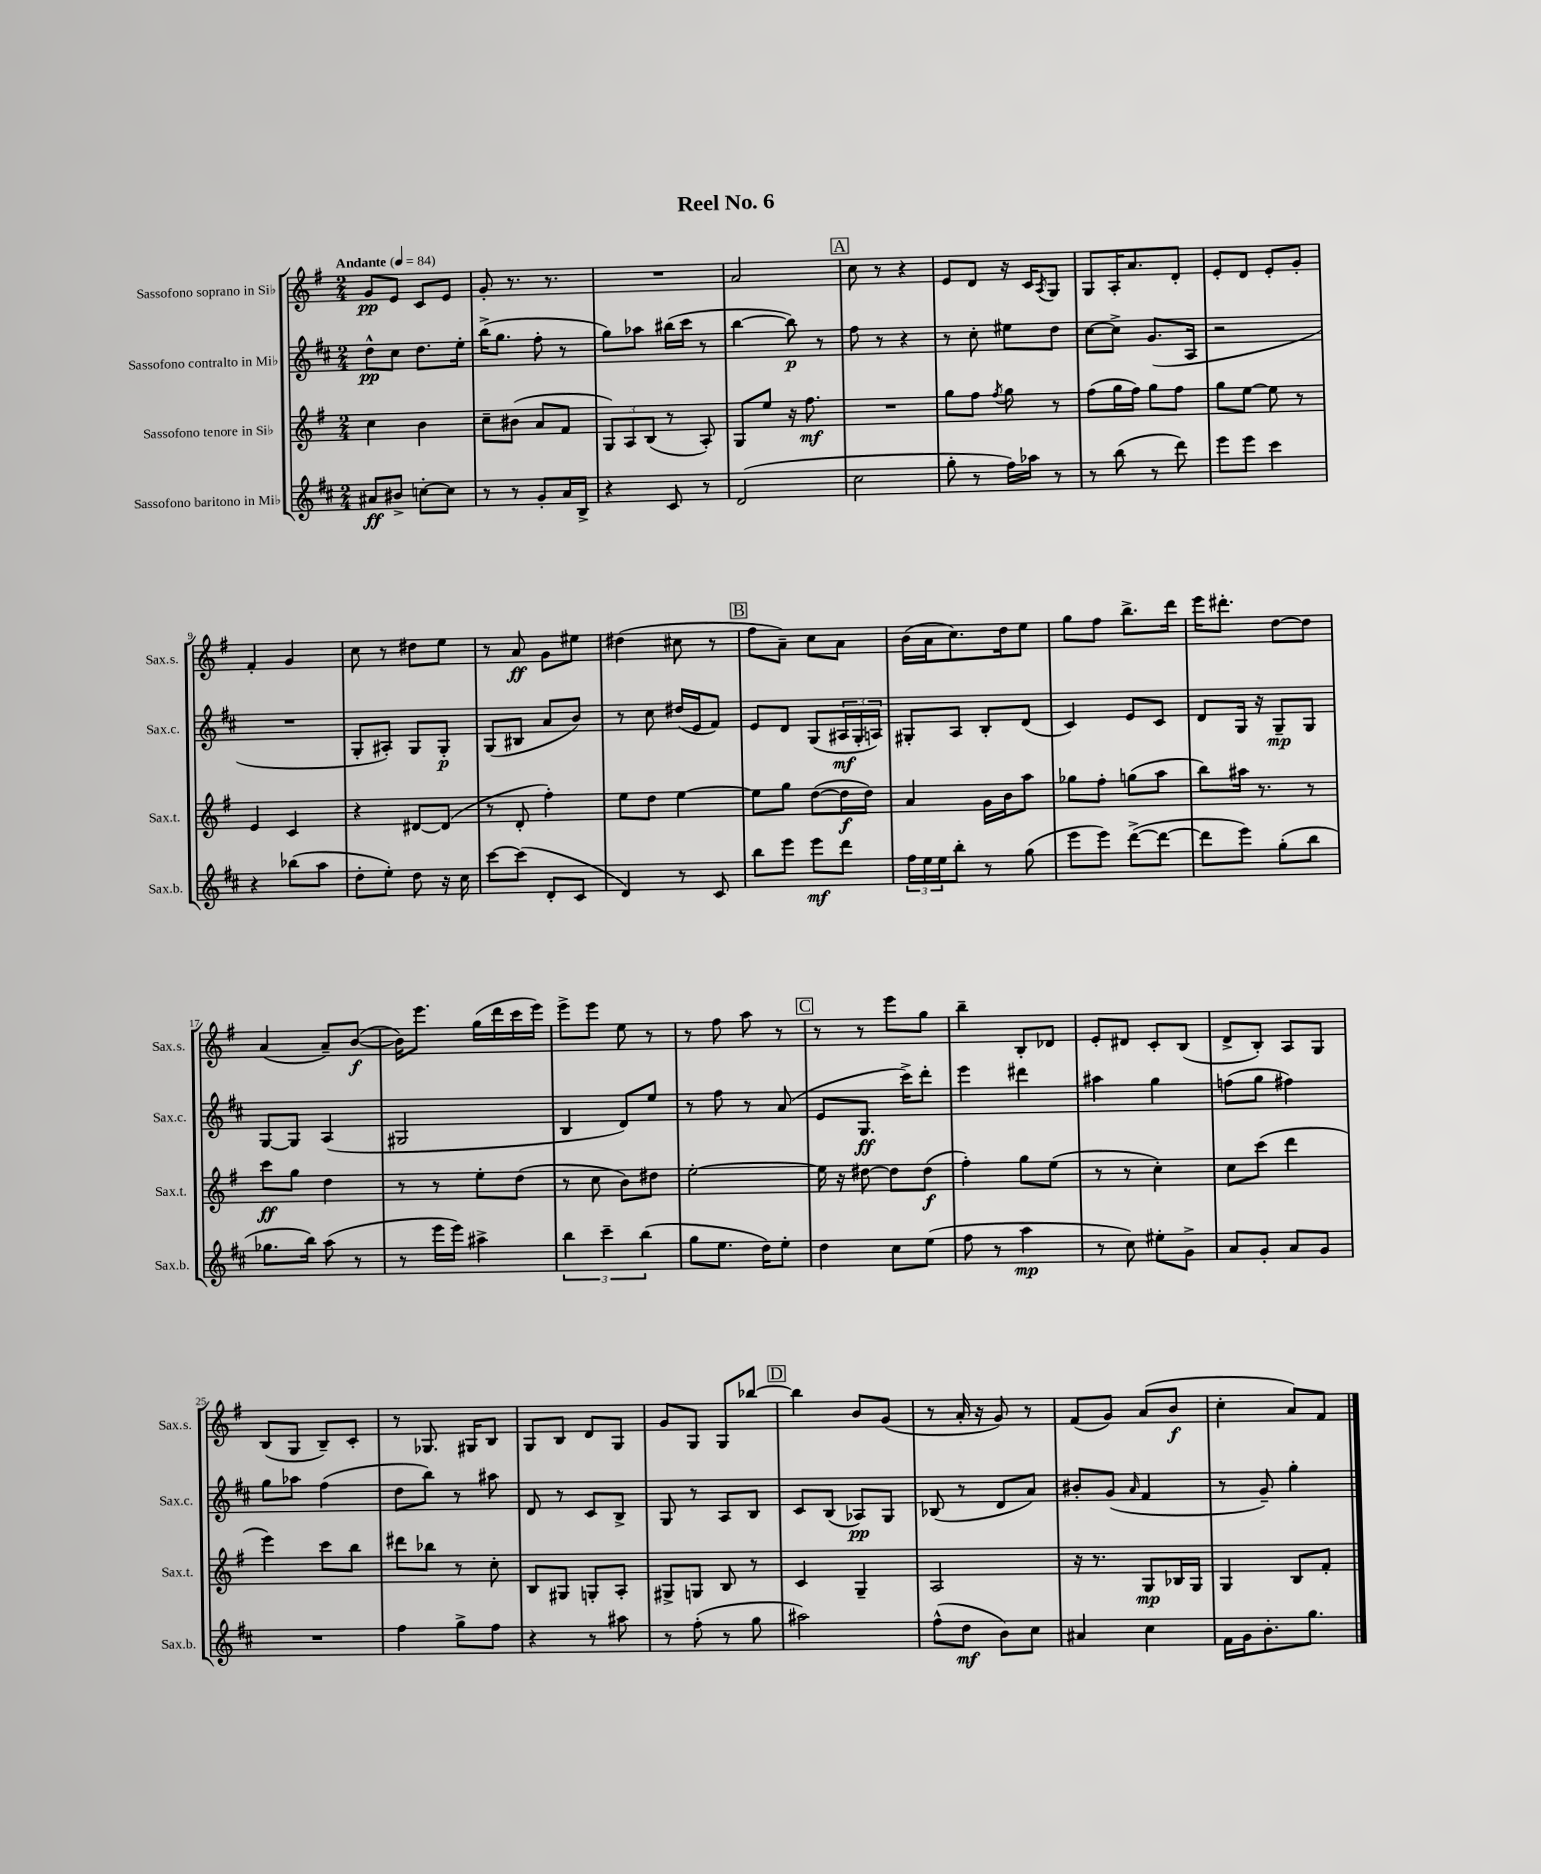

**kern	**dynam	**kern	**dynam	**kern	**dynam	**kern	**dynam
*part4	*part4	*part3	*part3	*part2	*part2	*part1	*part1
*staff4	*staff4	*staff3	*staff3	*staff2	*staff2	*staff1	*staff1
*I"Sassofono baritono in Mi♭	*	*I"Sassofono tenore in Si♭	*	*I"Sassofono contralto in Mi♭	*	*I"Sassofono soprano in Si♭	*
*I'Sax.b.	*	*I'Sax.t.	*	*I'Sax.c.	*	*I'Sax.s.	*
*clefG2	*	*clefG2	*	*clefG2	*	*clefG2	*
*k[f#c#]	*	*k[f#]	*	*k[f#c#]	*	*k[f#]	*
*M2/4	*	*M2/4	*	*M2/4	*	*M2/4	*
*MM84	*	*MM84	*	*MM84	*	*MM84	*
=1	=1	=1	=1	=1	=1	=1	=1
!	!	!	!	!	!	!LO:TX:a:B:t=Andante	!
8a#X/L	ff	4cc\	.	8dd^^\L	pp	8g/L	pp
8b#X^/J	.	.	.	8cc#\J	.	8e/J	.
[8ccn'\L	.	4b\	.	8.dd\L	.	8c/L	.
8cc\J]	.	.	.	.	.	8e/J	.
.	.	.	.	16ee'\Jk	.	.	.
=2	=2	=2	=2	=2	=2	=2	=2
8r	.	8cc~\L	.	(16bb^\KL	.	8g'/	.
.	.	.	.	8.gg\J	.	.	.
8r	.	(8b#X\J	.	.	.	8.r	.
8g'/L	.	8a/L	.	8ff#'\	.	.	.
.	.	.	.	.	.	8.r	.
16a/L	.	8f#/J	.	8r	.	.	.
16B^/JJ	.	.	.	.	.	.	.
=3	=3	=3	=3	=3	=3	=3	=3
4r	.	12G/L)	.	8gg\L)	.	2r	.
.	.	12A/	.	.	.	.	.
.	.	.	.	8aa-X\J	.	.	.
.	.	(12B/J	.	.	.	.	.
8c#/	.	8r	.	(16bb#X\LL	.	.	.
.	.	.	.	16ccc#\JJ	.	.	.
8r	.	8A'/)	.	8r	.	.	.
=4	=4	=4	=4	=4	=4	=4	=4
(2d/	.	8G/L	.	[4bb\	.	2a/	.
.	.	8ee/J	.	.	.	.	.
.	.	16r	.	8bb\])	p	.	.
.	.	8.ff#\	mf	.	.	.	.
.	.	.	.	8r	.	.	.
!!LO:REH:place=s1:t=A
=5	=5	=5	=5	=5	=5	=5	=5
2cc#\	.	2r	.	8ff#\	.	8cc\	.
.	.	.	.	8r	.	8r	.
.	.	.	.	4r	.	4r	.
=6	=6	=6	=6	=6	=6	=6	=6
8gg'\	.	8gg\L	.	8r	.	8e/L	.
8r	.	8ff#\J	.	8cc#'\	.	8d/J	.
.	.	8qff#/	.	.	.	.	.
16ff#\LL)	.	8gg\	.	8ee#X\L	.	16r	.
16aa-X\JJ	.	.	.	.	.	16c/KL	.
.	.	.	.	.	.	8qA/	.
8r	.	8r	.	8dd\J	.	8G/J	.
=7	=7	=7	=7	=7	=7	=7	=7
8r	.	(8ff#\L	.	[8cc#\L	.	8G/L	.
(8bb\	.	16gg\L	.	8cc#^\J]	.	16A'/K	.
.	.	16ff#\JJ)	.	.	.	8.a/	.
8r	.	8gg\L	.	(8.g/L	.	.	.
8ddd\)	.	8ff#\J	.	.	.	8d'/J	.
.	.	.	.	16A/Jk	.	.	.
=8	=8	=8	=8	=8	=8	=8	=8
8eee\L	.	8gg\L	.	2r	.	8e'/L	.
8eee\J	.	[8ee\J	.	.	.	8d/J	.
4ccc#\	.	8ee\]	.	.	.	8e'/L	.
.	.	8r	.	.	.	8g'/J	.
!!LO:LB:g=z
=9	=9	=9	=9	=9	=9	=9	=9
4r	.	4e/	.	2r	.	4f#'/	.
(8bb-X\L	.	4c/	.	.	.	4g/	.
8aa\J	.	.	.	.	.	.	.
=10	=10	=10	=10	=10	=10	=10	=10
8dd'\L	.	4r	.	8G'/L	.	8cc\	.
8ee'\J)	.	.	.	8A#X'/J)	.	8r	.
8dd\	.	[8d#X/L	.	8G/L	.	8dd#X\L	.
16r	.	(8d#/J]	.	8G'/J	p	8ee\J	.
16cc#\	.	.	.	.	.	.	.
=11	=11	=11	=11	=11	=11	=11	=11
[8ccc#\L	.	8r	.	(8G/L	.	8r	.
(8ccc#\J]	.	8d'/	.	8B#X/J	.	8a/	ff
8d'/L	.	4ff#'\)	.	8a/L	.	8g\L	.
8c#/J	.	.	.	8b/J)	.	8ee#X\J	.
=12	=12	=12	=12	=12	=12	=12	=12
4d/)	.	8ee\L	.	8r	.	(4dd#X\	.
.	.	8dd\J	.	8cc#\	.	.	.
8r	.	[4ee\	.	(16dd#X/LL	.	8cc#X\	.
.	.	.	.	16e/J	.	.	.
8c#/	.	.	.	8f#/J)	.	8r	.
!!LO:REH:place=s1:t=B
=13	=13	=13	=13	=13	=13	=13	=13
8bb\L	.	8ee\L]	.	8e/L	.	8ff#\L	.
8eee\J	.	8gg\J	.	8d/J	.	8a~\J)	.
8eee\L	mf	([8dd\L	.	(8G/L	.	8cc\L	.
8ddd\J	.	16dd\L]	f	24A#X/L	mf	8a\J	.
.	.	.	.	24G'/	.	.	.
.	.	16dd\JJ)	.	.	.	.	.
.	.	.	.	24An/JJ)	.	.	.
=14	=14	=14	=14	=14	=14	=14	=14
24ff#\LL	.	4a/	.	8G#X'/L	.	(16b\LL	.
24ee\	.	.	.	.	.	.	.
.	.	.	.	.	.	16a\J	.
24ee\J	.	.	.	.	.	.	.
8bb'\J	.	.	.	8A/J	.	8.cc\)	.
8r	.	16g\LL	.	8B'/L	.	.	.
.	.	16b\J	.	.	.	16dd\k	.
(8gg\	.	8aa\J	.	(8d/J	.	8ee\J	.
=15	=15	=15	=15	=15	=15	=15	=15
8eee\L	.	8gg-X\L	.	4c#/)	.	8gg\L	.
8eee\J)	.	8ff#'\J	.	.	.	8ff#\J	.
([8ddd^\L	.	(8ggn\L	.	8e/L	.	8.bb^\L	.
8ddd\J_	.	8aa\J	.	8c#/J	.	.	.
.	.	.	.	.	.	16ddd\Jk	.
=16	=16	=16	=16	=16	=16	=16	=16
8ddd\L]	.	8bb\L)	.	8d/L	.	16eee\KL	.
.	.	.	.	.	.	8.ddd#X'\J	.
8eee\J)	.	16aa#X\Jk	.	16G/Jk	.	.	.
.	.	8.r	.	16r	.	.	.
(8gg'\L	.	.	.	8G~/L	mp	[8dd\L	.
8bb\J	.	8r	.	8G/J	.	8dd\J]	.
!!LO:LB:g=z
=17	=17	=17	=17	=17	=17	=17	=17
8.gg-X\L	.	8ccc\L	ff	[8G/L	.	(4a/	.
.	.	8gg\J	.	8G/J]	.	.	.
16bb\Jk)	.	.	.	.	.	.	.
(8aa\	.	4dd\	.	(4A/	.	8a~/L)	.
8r	.	.	.	.	.	([8b/J	f
=18	=18	=18	=18	=18	=18	=18	=18
8r	.	8r	.	2G#X/	.	16b\KL])	.
.	.	.	.	.	.	8.eee\J	.
16eee\LL	.	8r	.	.	.	.	.
16eee\JJ)	.	.	.	.	.	.	.
4aa#X^\	.	8ee'\L	.	.	.	(16gg\LL	.
.	.	.	.	.	.	16ddd\	.
.	.	(8dd\J	.	.	.	16ccc\	.
.	.	.	.	.	.	16eee\JJ)	.
=19	=19	=19	=19	=19	=19	=19	=19
6bb\	.	8r	.	4B/	.	8eee^\L	.
.	.	8cc\	.	.	.	8eee\J	.
6ccc#~\	.	.	.	.	.	.	.
.	.	8b\L)	.	8d/L)	.	8ee\	.
(6bb\	.	.	.	.	.	.	.
.	.	8dd#X\J	.	8ee/J	.	8r	.
=20	=20	=20	=20	=20	=20	=20	=20
8gg\L	.	[2ee'\	.	8r	.	8r	.
8.ee\J	.	.	.	8ff#\	.	8ff#\	.
.	.	.	.	8r	.	8aa\	.
16dd\KL)	.	.	.	.	.	.	.
8ee'\J	.	.	.	(8a/	.	8r	.
!!LO:REH:place=s1:t=C
=21	=21	=21	=21	=21	=21	=21	=21
4dd\	.	16ee\]	.	8e/L	.	8r	.
.	.	16r	.	.	.	.	.
.	.	[8dd#X\	.	8.G/J	ff	8r	.
8cc#\L	.	8dd#\L]	.	.	.	8eee\L	.
.	.	.	.	16ccc#^\KL)	.	.	.
(8ee\J	.	(8dd#\J	f	8ddd'\J	.	8gg\J	.
=22	=22	=22	=22	=22	=22	=22	=22
8ff#\	.	4ff#'\)	.	4eee\	.	4bb~\	.
8r	.	.	.	.	.	.	.
4aa\	mp	8gg\L	.	4ddd#X\	.	8B'/L	.
.	.	(8ee\J	.	.	.	8d-X/J	.
=23	=23	=23	=23	=23	=23	=23	=23
8r	.	8r	.	4aa#X\	.	8e'/L	.
8cc#\)	.	8r	.	.	.	8d#X/J	.
8ee#X'\L	.	4cc'\)	.	4gg\	.	8c'/L	.
8g^\J	.	.	.	.	.	(8B/J	.
=24	=24	=24	=24	=24	=24	=24	=24
8a/L	.	8cc\L	.	(8ffn\L	.	8d^/L	.
8g'/J	.	(8ccc\J	.	8gg\J	.	8B'/J)	.
8a/L	.	4ddd\	.	4ff#X\)	.	8A/L	.
8g/J	.	.	.	.	.	8G/J	.
!!LO:LB:g=z
=25	=25	=25	=25	=25	=25	=25	=25
2r	.	4eee\)	.	8gg\L	.	(8B/L	.
.	.	.	.	8aa-X\J	.	8G/J	.
.	.	8ccc\L	.	(4ff#\	.	8B~/L)	.
.	.	8bb\J	.	.	.	8c'/J	.
=26	=26	=26	=26	=26	=26	=26	=26
4ff#\	.	8ddd#X\L	.	8dd\L	.	8r	.
.	.	8bb-X\J	.	8bb\J)	.	8.G-X/	.
8gg^\L	.	8r	.	8r	.	.	.
.	.	.	.	.	.	16G#X/KL	.
8ff#\J	.	8cc'\	.	8aa#X\	.	8B/J	.
=27	=27	=27	=27	=27	=27	=27	=27
4r	.	8B/L	.	8d/	.	8G/L	.
.	.	8G#X/J	.	8r	.	8B/J	.
8r	.	8Gn'/L	.	8c#/L	.	8d/L	.
8aa#X\	.	8A'/J	.	8B^/J	.	8G/J	.
=28	=28	=28	=28	=28	=28	=28	=28
8r	.	8G#X^/L	.	8G/	.	8g/L	.
(8ff#'\	.	8Gn/J	.	8r	.	8G/J	.
8r	.	8B/	.	8A/L	.	8G/L	.
8gg\	.	8r	.	8B/J	.	[8bb-X/J	.
!!LO:REH:place=s1:t=D
=29	=29	=29	=29	=29	=29	=29	=29
2aa#X\)	.	4c/	.	8c#/L	.	4bb-\]	.
.	.	.	.	(8B/J	.	.	.
.	.	4G~/	.	8A-X/L)	pp	8b/L	.
.	.	.	.	8G/J	.	(8g/J	.
=30	=30	=30	=30	=30	=30	=30	=30
(8ff#^^\L	.	2A/	.	(8B-X/	.	8r	.
8dd\J	mf	.	.	8r	.	16a'/	.
.	.	.	.	.	.	16r	.
8b\L)	.	.	.	8d/L	.	8g/)	.
8cc#\J	.	.	.	8a/J)	.	8r	.
=31	=31	=31	=31	=31	=31	=31	=31
4a#X/	.	16r	.	8b#X'/L	.	(8f#/L	.
.	.	8.r	.	.	.	.	.
.	.	.	.	(8g/J	.	8g/J)	.
.	.	.	.	16qqa/	.	.	.
4cc#\	.	8G/L	mp	4f#/	.	(8a/L	.
.	.	16B-X/L	.	.	.	8b/J	f
.	.	16G/JJ	.	.	.	.	.
=32	=32	=32	=32	=32	=32	=32	=32
16f#\LL	.	4G/	.	8r	.	4cc'\	.
16g\J	.	.	.	.	.	.	.
8.b'\	.	.	.	8g~/)	.	.	.
.	.	8B/L	.	4gg'\	.	8a/L)	.
8.gg\J	.	.	.	.	.	.	.
.	.	8f#'/J	.	.	.	8f#/J	.
==	==	==	==	==	==	==	==
*-	*-	*-	*-	*-	*-	*-	*-
